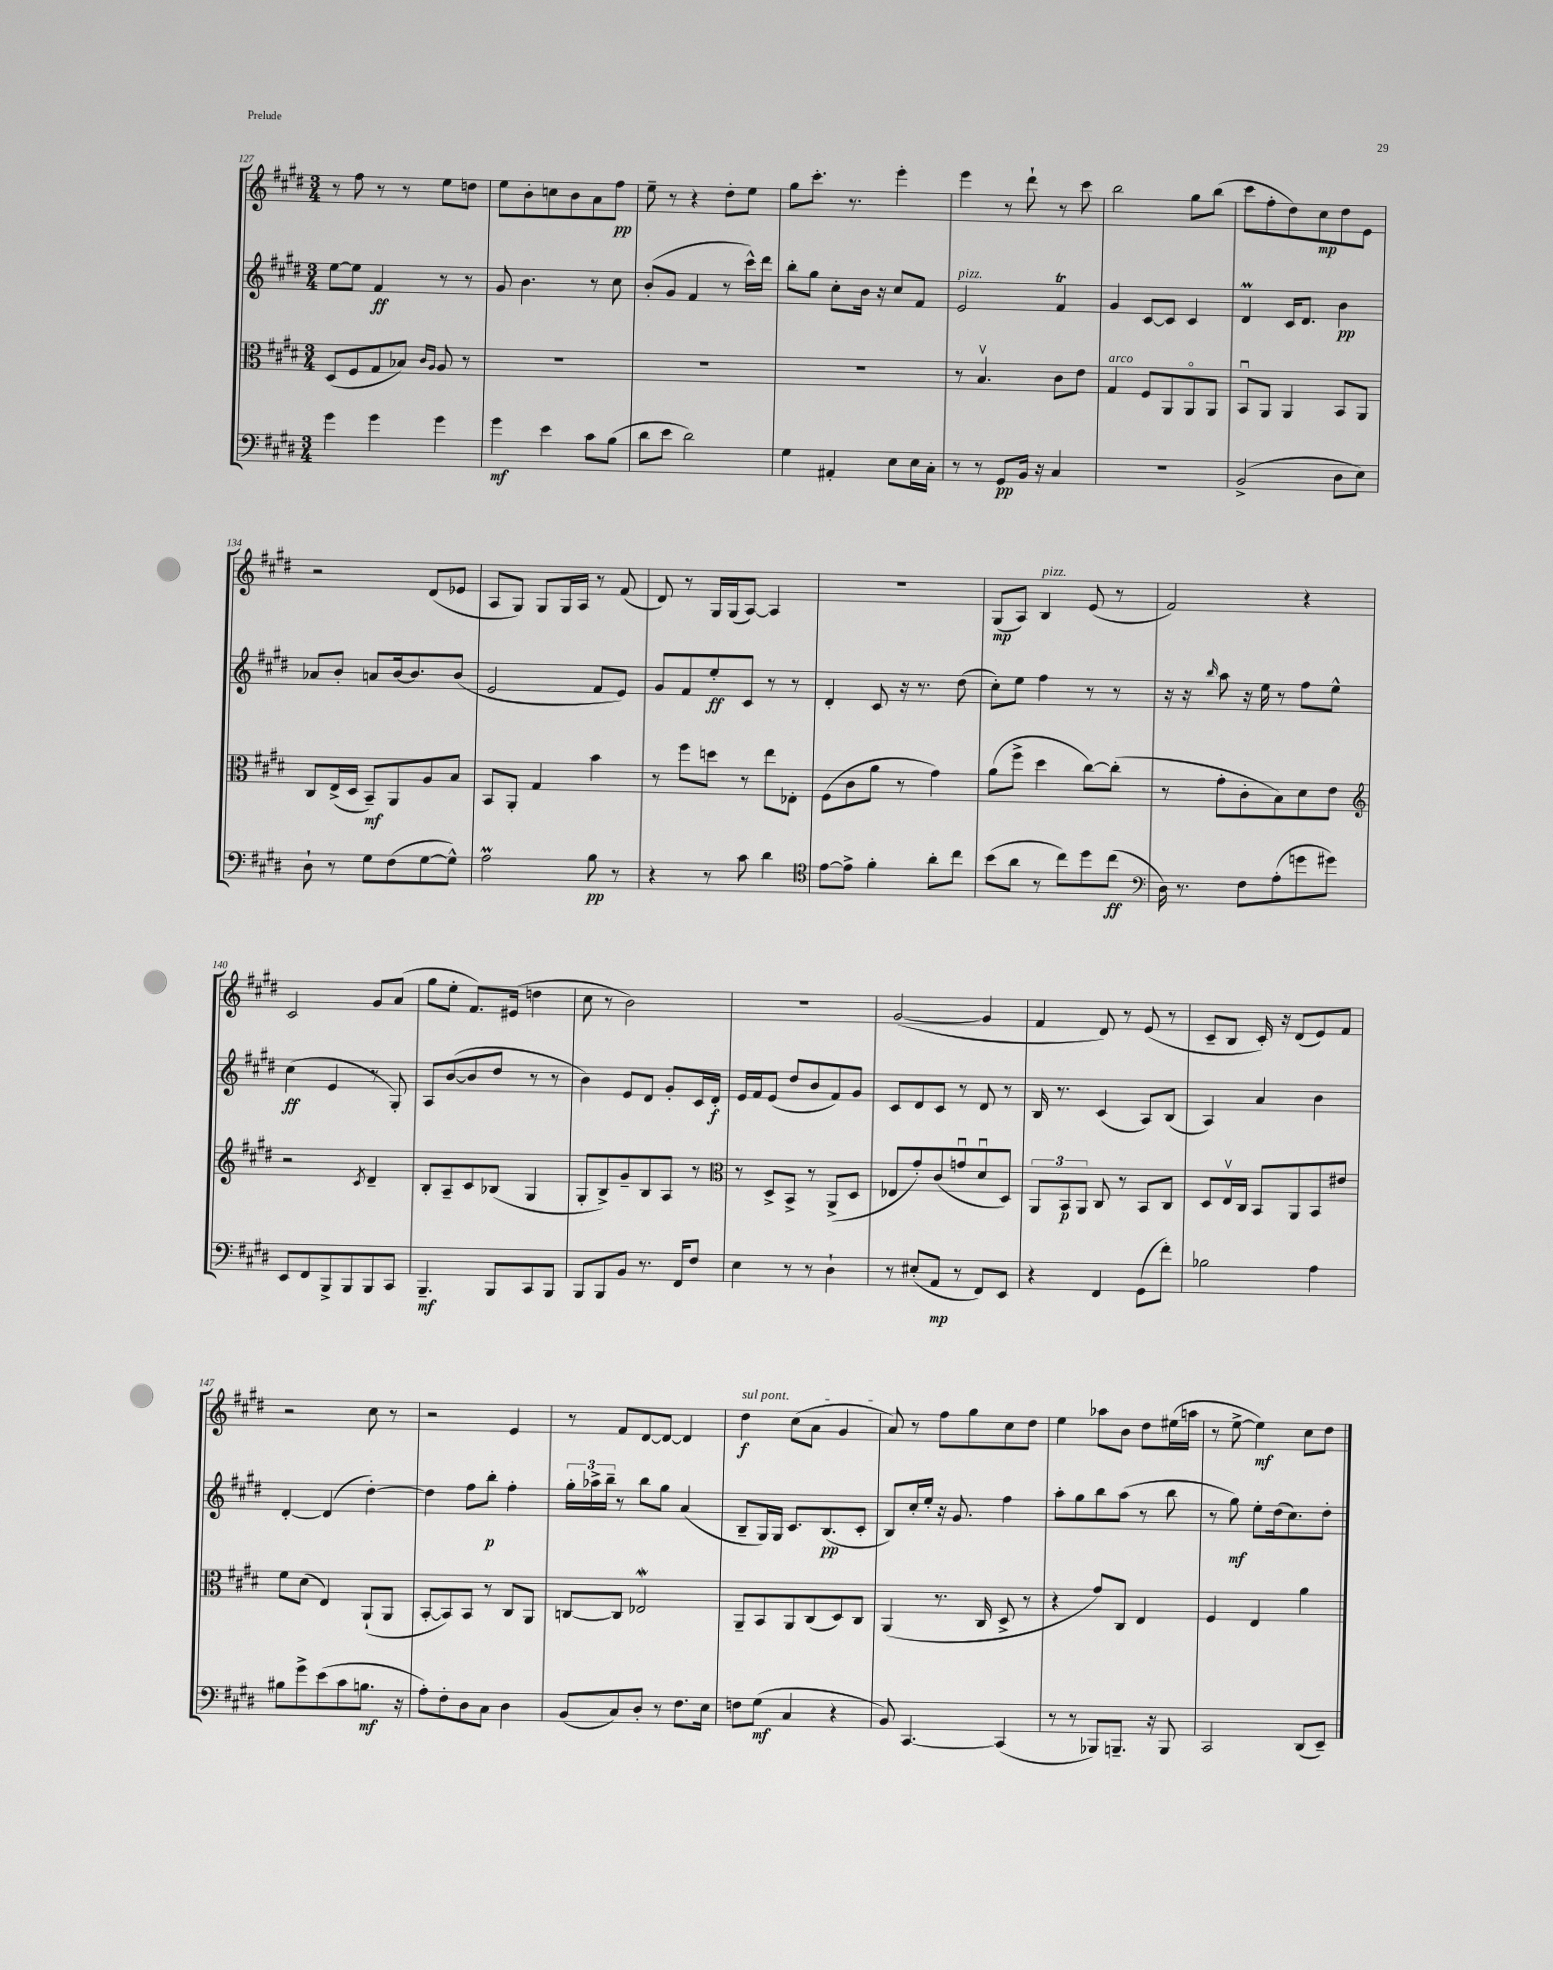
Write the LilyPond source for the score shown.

<<
\new StaffGroup <<
\new Staff = "s0" {
    \clef treble \key e \major \numericTimeSignature \time 3/4
    r8 fis''8 r8 r8 e''8 d''8 |
    e''8 b'8-. c''8 b'8 a'8 fis''8\pp |
    e''8-- r8 r4 dis''8-. e''8 |
    gis''8 cis'''8.-. r8. e'''4-. |
    e'''4 r8 dis'''8-! r8 cis'''8 |
    b''2 gis''8 b''8( |
    cis'''8 fis''8-. dis''8) cis''8\mp dis''8 e'8 |
    r2 dis'8( ees'8 |
    a8 gis8) gis8 gis16 a16 r8 fis'8( |
    dis'8) r8 gis16 gis16( a8~) a4 |
    R2. |
    gis8\mp( a8) b4^\markup { \italic "pizz." } e'8( r8 |
    fis'2) r4 |
    cis'2 gis'8 a'8( |
    gis''8 e''8-. fis'8.) eis'16( d''4 |
    cis''8 r8 b'2) |
    R2. |
    gis'2~( gis'4 |
    fis'4 dis'8) r8 e'8( r8 |
    cis'8-- b8 cis'16-.) r16 dis'8( e'8) fis'8 |
    r2 cis''8 r8 |
    r2 e'4 |
    r8 fis'8 dis'8~ dis'8~ dis'4 |
    \once \override TextSpanner.bound-details.left.text = \markup { \italic "sul pont." } dis''4\f\startTextSpan cis''8( a'8 gis'4 |
    a'8\stopTextSpan) r8 fis''8 gis''8 cis''8 dis''8 |
    e''4 aes''8 b'8 dis''8 eis''16( a''16 |
    r8 e''8~-> e''4\mf) cis''8 dis''8 \bar "|." |
}
\new Staff = "s1" {
    \clef treble \key e \major \numericTimeSignature \time 3/4
    e''8~ e''8 fis'4\ff r8 r8 |
    gis'8 b'4. r8 cis''8 |
    b'8-.( gis'8 fis'4 r8 cis'''16-^) dis'''16 |
    b''8-. gis''8 cis''8-. b'16 r16 cis''8 fis'8 |
    e'2^\markup { \italic "pizz." } fis'4\trill |
    gis'4 cis'8~ cis'8 cis'4 |
    dis'4\prall cis'16 dis'8. b'4\pp |
    aes'8 b'8-. a'8 b'16~ b'8. b'8( |
    e'2 fis'8 e'8) |
    gis'8 fis'8 e''8-.\ff cis'8 r8 r8 |
    dis'4-. cis'8 r16 r8. dis''8( |
    cis''8-.) e''8 fis''4 r8 r8 |
    r16 r16 \grace { b''16 } a''8 r16 e''16 r8 fis''8 e''8-^ |
    cis''4\ff( e'4 r8 gis8-.) |
    a8 b'8~( b'8 dis''8 r8 r8 |
    b'4) e'8 dis'8 gis'8-. cis'16 dis'16-.\f |
    e'16 fis'16 e'8( dis''8 b'8 fis'8) gis'8 |
    cis'8 dis'8 cis'8 r8 dis'8 r8 |
    b16 r8. cis'4( a8) b8( |
    a4) a'4 b'4 |
    dis'4~-. dis'4( dis''4~-.) |
    dis''4 fis''8 b''8-.\p fis''4-. |
    \tuplet 3/2 { gis''16-. aes''16-> b''16-- } r8 b''8 gis''8 a'4( |
    b8-- gis16) gis16 cis'8. b8.\pp( cis'8-. |
    b8) cis''16-. e''16-. r16 gis'8. fis''4 |
    a''8-. gis''8 b''8 a''8( r8 b''8 |
    r8 gis''8\mf) e''8-. dis''16( cis''8.) dis''8-. \bar "|." |
}
\new Staff = "s2" {
    \clef alto \key e \major \numericTimeSignature \time 3/4
    dis8( fis8 gis8 bes8) \grace { cis'16 a16 } a8 r8 |
    R2. |
    R2. |
    R2. |
    r8 b4.\upbow cis'8 e'8 |
    gis4^\markup { \italic "arco" } fis8 a,8 a,8\flageolet a,8 |
    b,8\downbow a,8 a,4 b,8 a,8 |
    cis8 e16->( dis16 b,8--\mf) a,8 a8 b8 |
    b,8 a,8-. gis4 b'4 |
    r8 fis''8 d''8 r8 e''8 ees8-. |
    fis8( cis'8 a'8 r8 gis'4) |
    a'8( fis''8-> dis''4 cis''8~) cis''8-.( |
    r8 gis'8-. cis'8-. b8) dis'8 e'8 |
    \clef treble r2 \acciaccatura { cis'8 } dis'4-- |
    b8-. a8-- cis'8 bes8( gis4 |
    gis8-. b8->) gis'8-- b8 a8 r8 |
    \clef alto r8 dis8-> b,8-> r8 a,8->( dis8 |
    ees8 gis'8-.) cis'8( g'8\downbow dis'8\downbow dis8) |
    \tuplet 3/2 { a,8 b,8\p a,8 } cis8 r8 b,8 cis8 |
    dis8 e16\upbow cis16 b,8 a,8 b,8 eis'8 |
    fis'8 dis'8( e4) a,8-!( a,8 |
    b,8~-. b,8) b,8 r8 cis8 a,8 |
    c8~ c8 ees2\mordent |
    a,8-- b,8 a,8 cis8( dis8) cis8 |
    a,4( r8. cis16 dis8-> r8 |
    r4 gis'8) cis8 e4 |
    fis4 e4 a'4 \bar "|." |
}
\new Staff = "s3" {
    \clef bass \key e \major \numericTimeSignature \time 3/4
    gis'4 gis'4 gis'4 |
    gis'4\mf e'4 cis'8 b8( |
    dis'8 e'8 dis'2) |
    gis4 ais,4-. e8 e16 cis16-. |
    r8 r8 gis,8\pp b,16 r16 cis4 |
    R2. |
    b,2->( dis8 e8) |
    dis8-! r8 gis8 fis8( gis8~ gis8-^) |
    a2\prall b8\pp r8 |
    r4 r8 cis'8 dis'4 |
    \clef tenor e'8~ e'8-> fis'4-. a'8-. cis''8 |
    b'8( a'8 r8 cis''8) dis''8 cis''8\ff( |
    \clef bass dis16) r8. fis8 a8-.( g'8 gis'8) |
    e,8 fis,8 b,,8-> b,,8 b,,8 cis,8 |
    b,,4.--\mf b,,8 cis,8 b,,8 |
    b,,8 b,,8 b,8 r8. fis,16 fis8 |
    e4 r8 r8 dis4-! |
    r8 eis8-.( a,8\mp r8 fis,8) e,8 |
    r4 fis,4 gis,8( fis'8-.) |
    bes2 a4 |
    bis8 gis'8-> e'8( cis'8 b8.\mf r16 |
    a8-.) fis8-. dis8 cis8 dis4 |
    b,8( cis8) dis8-. r8 fis8. e16 |
    f8 gis8\mf( cis4 r4 |
    b,8) cis,4.~ cis,4( |
    r8 r8 bes,,8) b,,8.-- r16 b,,8 |
    cis,2 dis,8( e,8--) \bar "|." |
}
>>
>>
\layout { \context { \Score currentBarNumber = #127 } }
